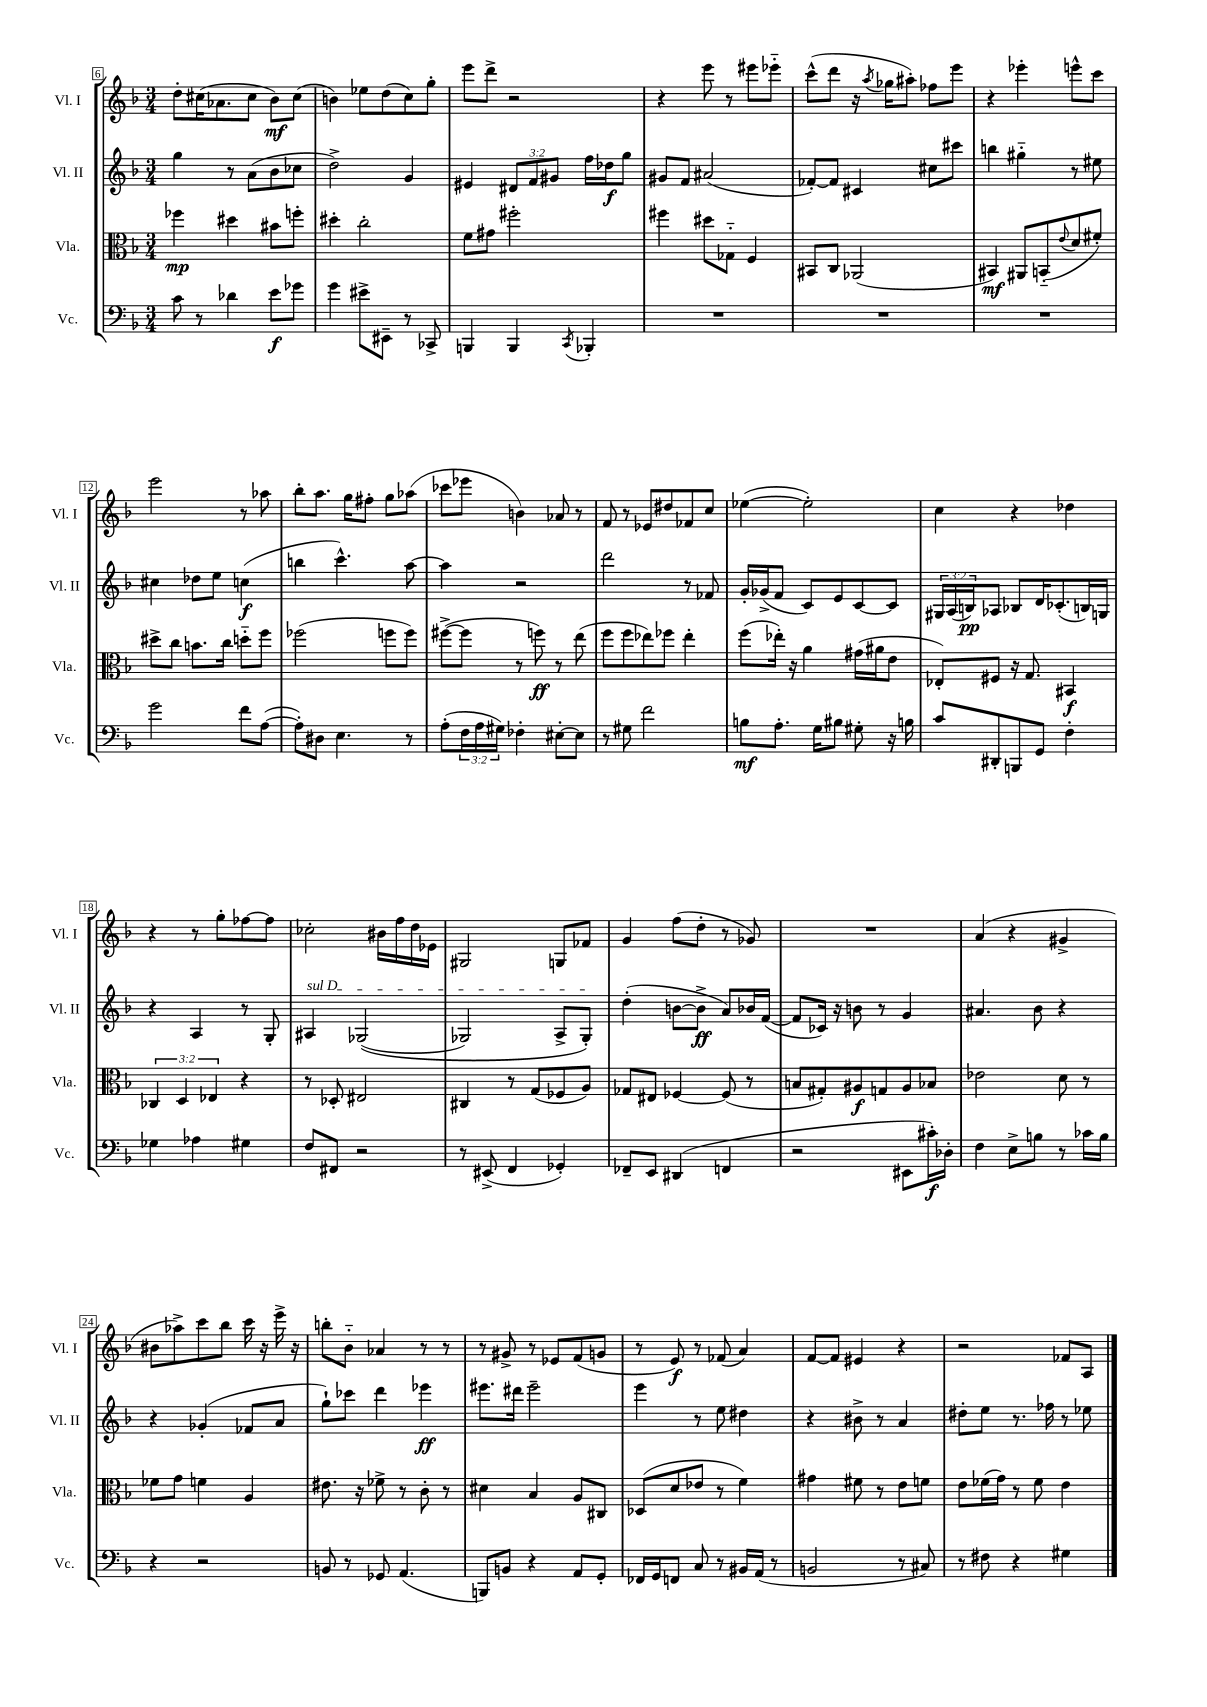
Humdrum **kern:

**kern	**kern	**kern	**kern
*staff4	*staff3	*staff2	*staff1
*clefF4	*clefC3	*clefG2	*clefG2
*k[b-]	*k[b-]	*k[b-]	*k[b-]
*M3/4	*M3/4	*M3/4	*M3/4
8c	4ff-	4gg	8dd'
8r	.	.	(16cc#
.	.	.	8.a-
4d-	4dd#	8r	.
.	.	(8a	8cc#
8e	8b#	8b-	8b-)
8g-	8ff'	8cc-	(8cc#
=	=	=	=
4g	4dd#'	2dd^)	4b)
8e#^	2cc'	.	8ee-
8EE#~	.	.	(8dd
8r	.	4g	8cc)
8CC-^	.	.	8gg'
=	=	=	=
4BBB	8f	4e#	8eee
.	8g#	.	8ddd^
4BBB	2ff#'	12d#	2r
.	.	12f	.
.	.	12g#	.
8qCC	.	.	.
4BBB-'	.	16ff	.
.	.	16dd-	.
.	.	8gg	.
=	=	=	=
2.r	4ff#	8g#	4r
.	.	8f	.
.	8dd#	(2a#	8eee
.	8G-'~	.	8r
.	4F	.	8eee#
.	.	.	8eee-'~
=	=	=	=
2.r	8BB#	[8f-')	(8ccc^^
.	8C	8f-]	8ddd
.	(2AA-	4c#	16r
.	.	.	8qaa
.	.	.	16gg-
.	.	.	8aa#')
.	.	8cc#	8ff-
.	.	8ccc#	8eee
=	=	=	=
2.r	4BB#)	4bb	4r
.	8AA#	4gg#'~	4eee-'
.	(8BB'~	.	.
.	8qqe	.	.
.	8d	8r	8eee^^
.	8f#')	8ee#	8ccc
=	=	=	=
2g	8dd#^	4cc#	2eee
.	8cc	.	.
.	8.b	8dd-	.
.	.	8ee	.
.	16cc	.	.
8f	8dd'~	(4cc	8r
([8A	8ff	.	8aa-
=	=	=	=
8A'])	(2ff-	4bb	8bb-'
8D#	.	.	8.aa
4.E	.	4.ccc^^)	.
.	.	.	16gg
.	.	.	8ff#'
.	8ff	.	8gg
8r	8ff)	[8aa	(8aa-
=	=	=	=
(8A'	([8ff#^	4aa]	8ccc-
24F	8ff#]	.	8eee-
24A	.	.	.
24G#)	.	.	.
4F-'	8r	2r	4b)
.	8ff)	.	.
[8E#'	8r	.	8a-
8E#]	(8ee	.	8r
=	=	=	=
8r	8ff	2ddd	8f
8G#	8ff	.	8r
2f	8ee-)	.	8e-
.	8ff-	.	8dd#
.	4ee-'	8r	8f-
.	.	8f-	8cc
=	=	=	=
8B	(8ff	16g'	([4ee-
.	.	(16g-^	.
8.A'	16ee-')	8f	.
.	16r	.	.
.	4a	8c)	2ee-'])
16G	.	.	.
8B#	.	8e	.
8G#'	(16g#	[8c	.
.	16a#	.	.
16r	8e	8c]	.
16B	.	.	.
=	=	=	=
8c	8E-')	24G#	4cc
.	.	(24A	.
.	.	24B)	.
8DD#'	8F#	8A-	.
8BBB	16r	8B-	4r
.	8.G	.	.
8GG	.	16d	.
.	.	(8.c-'	.
4F'	4BB#	.	4dd-
.	.	16B)	.
.	.	16G	.
=	=	=	=
4G-	6C-	4r	4r
.	6D	.	.
4A-	.	4A	8r
.	6E-	.	.
.	.	.	8gg'
4G#	4r	8r	[8ff-
.	.	8G'	8ff-]
=	=	=	=
8F	8r	4A#	2cc-'
8FF#	8D-'	.	.
2r	2E#	&((2G-	.
.	.	.	16b#
.	.	.	16ff
.	.	.	16dd
.	.	.	16e-
=	=	=	=
8r	4C#	2G-)	2G#
(8EE#^	.	.	.
4FF	8r	.	.
.	(8G	.	.
4GG-')	8F-	8A^	8G
.	8A)	8G-'&)	8f-
=	=	=	=
8FF-~	8G-	(4dd'	4g
8EE	8E#	.	.
(4DD#	[4F-	[8b	(8ff
.	.	8b^]	8dd'
4FF	(8F-]	8a)	8r
.	8r	16b-	8g-)
.	.	([16f	.
=	=	=	=
2r	8B	8f]	2.r
.	8G#')	16c-)	.
.	.	16r	.
.	8A#	8b	.
.	8G	8r	.
8EE#	8A#	4g	.
16c#')	8B-	.	.
16D-'	.	.	.
=	=	=	=
4F	2e-	4.a#	(4a
8E^	.	.	4r
8B	.	8b-	.
8r	8d	4r	4g#^
16c-	8r	.	.
16B	.	.	.
=	=	=	=
4r	8f-	4r	8b#
.	8g	.	8aa-^)
2r	4f	(4g-'	8ccc
.	.	.	8bb-
.	4A	8f-	16ccc
.	.	.	16r
.	.	8a	16eee^
.	.	.	16r
=	=	=	=
8BB	8.e#	8gg`)	8bb'
8r	.	8ccc-	8b-'~
.	16r	.	.
8GG-	8f-^	4ddd	4a-
(4.AA	8r	.	.
.	8c'	4eee-	8r
.	8r	.	8r
=	=	=	=
8BBB)	4d#	8.eee#	8r
8BB	.	.	8g#^
.	.	16ddd#	.
4r	4B-	2eee#~	8r
.	.	.	8e-
8AA	8A	.	(8f
8GG'	8C#	.	8g
=	=	=	=
16FF-	(8D-	4eee	8r
16GG	.	.	.
8FF	8d	.	8e)
8C	8e-	8r	8r
8r	8r	8ee	(8f-
16BB#	4f)	4dd#	4a)
(16AA	.	.	.
8r	.	.	.
=	=	=	=
2BB	4g#	4r	[8f
.	.	.	8f]
.	8f#	8b#^	4e#
.	8r	8r	.
8r	8e	4a	4r
8C#)	8f	.	.
=	=	=	=
8r	8e	8dd#'	2r
8F#	(16f-	8ee	.
.	16g)	.	.
4r	8r	8.r	.
.	8f-	.	.
.	.	16ff-	.
4G#	4e	8r	8f-
.	.	8ee-	8A
==	==	==	==
*-	*-	*-	*-
